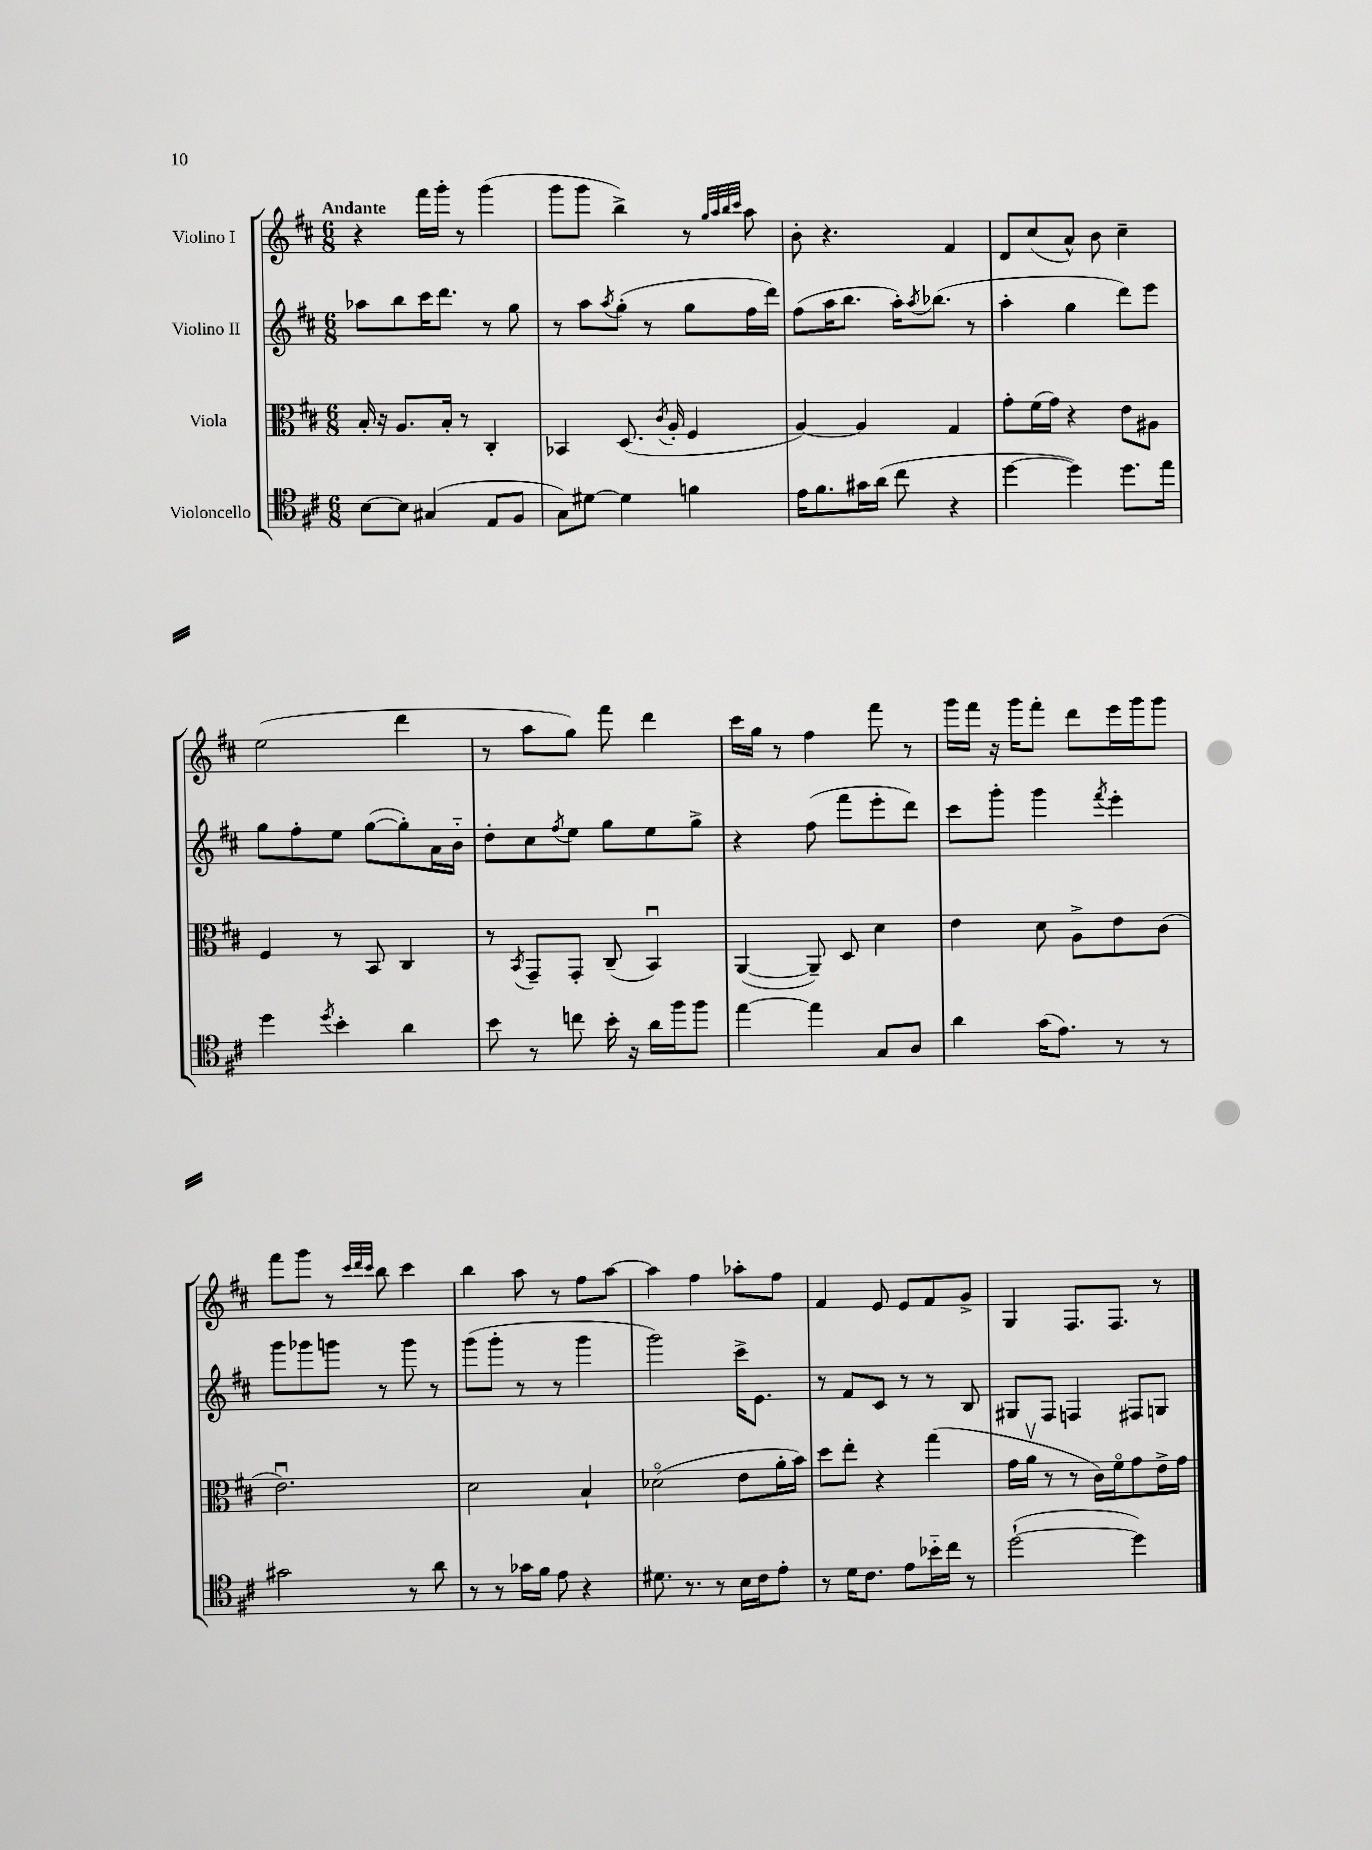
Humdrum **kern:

**kern	**kern	**kern	**kern
*staff4	*staff3	*staff2	*staff1
*clefC4	*clefC3	*clefG2	*clefG2
*k[f#c#]	*k[f#c#]	*k[f#c#]	*k[f#c#]
*M6/8	*M6/8	*M6/8	*M6/8
[8B\L	16B'/	8aa-\L	4r
.	16r	.	.
8B\]J	8.A/L	8bb\	.
(4G#/	.	16ccc#\K	16fff#\LL
.	16B'/Jk	8.ddd\J	16ggg'\JJ
.	8r	.	8r
8E/L	4C#'/	8r	(4ggg\
8F#/J	.	8gg\	.
=	=	=	=
8G\L)	4BB-/	8r	8ggg\L
[8d#\J	.	8aa\L	8ggg\J
.	.	8qaa/	.
4d#\]	(8.D/	(8gg'\J	4bb^\)
.	.	8r	.
.	8qc#/	.	.
.	16A'/	.	.
4f\	4F#/	8gg\L	8r
.	.	.	32qqgg/LLL
.	.	.	32qqaa/
.	.	.	32qqbb/
.	.	.	32qqccc#/JJJ
.	.	16ff#\L	8aa\
.	.	16ddd\JJ)	.
=	=	=	=
16e\LK	[4A/)	(8ff#\L	8b'\
8.f#\	.	.	.
.	.	16aa\K	4.r
.	.	8.bb\J	.
16g#\L	4A/]	.	.
(16a\JJ	.	.	.
8cc#\	.	16aa'\LK)	.
.	.	8qaa/	.
.	.	(8.bb-\J	.
4r	4G/	.	4f#/
.	.	8r	.
=	=	=	=
[4dd\	8g'\L	4aa'\	8d/L
.	(16f#\L	.	(8cc#/
.	16g\JJ)	.	.
4dd\])	4r	4gg\	8a^^/J)
.	.	.	8b\
8.dd\L	8e\L	8ddd\L)	4cc#~\
.	8A#\J	8eee\J	.
16ee\Jk	.	.	.
=	=	=	=
4dd\	4F#/	8gg\L	(2ee\
.	.	8ff#'\	.
8qdd/	.	.	.
4b'\	8r	8ee\J	.
.	8BB/	([8gg\L	.
4a\	4C#/	8gg'\])	4ddd\
.	.	16a\L	.
.	.	16b'~\JJ	.
=	=	=	=
8b\	8r	8dd'\L	8r
.	8qBB/	.	.
8r	8GG~/L	8cc#\	8aa\L
.	.	8qff#/	.
8cc\	8GG'/J	8ee\J	8gg\J)
16b'\	(8C#~/	8gg\L	8fff#\
16r	.	.	.
16a\LL	4BBu/)	8ee\	4ddd\
16ff#\J	.	.	.
8ff#\J	.	8gg^\J	.
=	=	=	=
[4ee\	([4AA/	4r	16ccc#\LL
.	.	.	16gg\JJ
.	.	.	8r
4ee\]	8AA~/])	(8ff#\	4ff#\
.	8D/	8fff#\L	.
8G/L	4d\	8eee'\	8fff#\
8A/J	.	8ddd\J)	8r
=	=	=	=
4a\	4e\	8ccc#\L	16ggg\LL
.	.	.	16fff#\JJ
.	.	8ggg'\J	16r
.	.	.	16ggg\LK
(16g\LK	8d\	4ggg\	8fff#'\J
8.e\J)	.	.	.
.	8A^\L	.	8ddd\L
.	.	8qfff#/	.
8r	8e\	4eee'\	16eee\L
.	.	.	16ggg\J
8r	(8c#\J	.	8ggg\J
=	=	=	=
2g#\	2.eu\)	8ggg\L	8fff#\L
.	.	8ggg-\	8ggg\J
.	.	8ggg\J	8r
.	.	.	32qqccc#/LLL
.	.	.	32qqddd/
.	.	.	32qqccc#/JJJ
.	.	8r	8bb\
8r	.	8ggg\	4ccc#\
8a\	.	8r	.
=	=	=	=
8r	2d\	(8ggg\L	4bb\
8r	.	8ggg'\J	.
16g-\LL	.	8r	8aa\
16f#\JJ	.	.	.
8e\	.	8r	8r
4r	4B`/	4ggg\	8ff#\L
.	.	.	[8aa\J
=	=	=	=
8.d#\	(2d-o\	2ggg\)	4aa\]
8.r	.	.	.
.	.	.	4ff#\
8r	.	.	.
16B\LL	8e\L	16ccc#^\LK	8aa-'\L
16c#\J	.	8.e\J	.
8e'\J	16a'\L	.	8ff#\J
.	16b\JJ)	.	.
=	=	=	=
8r	8dd\L	8r	4f#/
16d\LK	8ee'\J	8f#/L	.
8.c#\J	.	.	.
.	4r	8c#/J	8e/
8e\L	.	8r	8e/L
16b-'~\L	(4gg\	8r	8f#/
16cc#\JJ	.	.	.
8r	.	8B/	8g^/J
=	=	=	=
([2dd`\	16g\LL	8G#/L	4G/
.	16av\JJ	.	.
.	8r	8F#/J	.
.	8r	4F/	8.F#/L
.	16c#\LL)	.	.
.	16f#o\J	.	8.F#/J
4dd\])	8g\	8F#/L	.
.	16e^\L	8G/J	8r
.	16g\JJ	.	.
==	==	==	==
*-	*-	*-	*-
